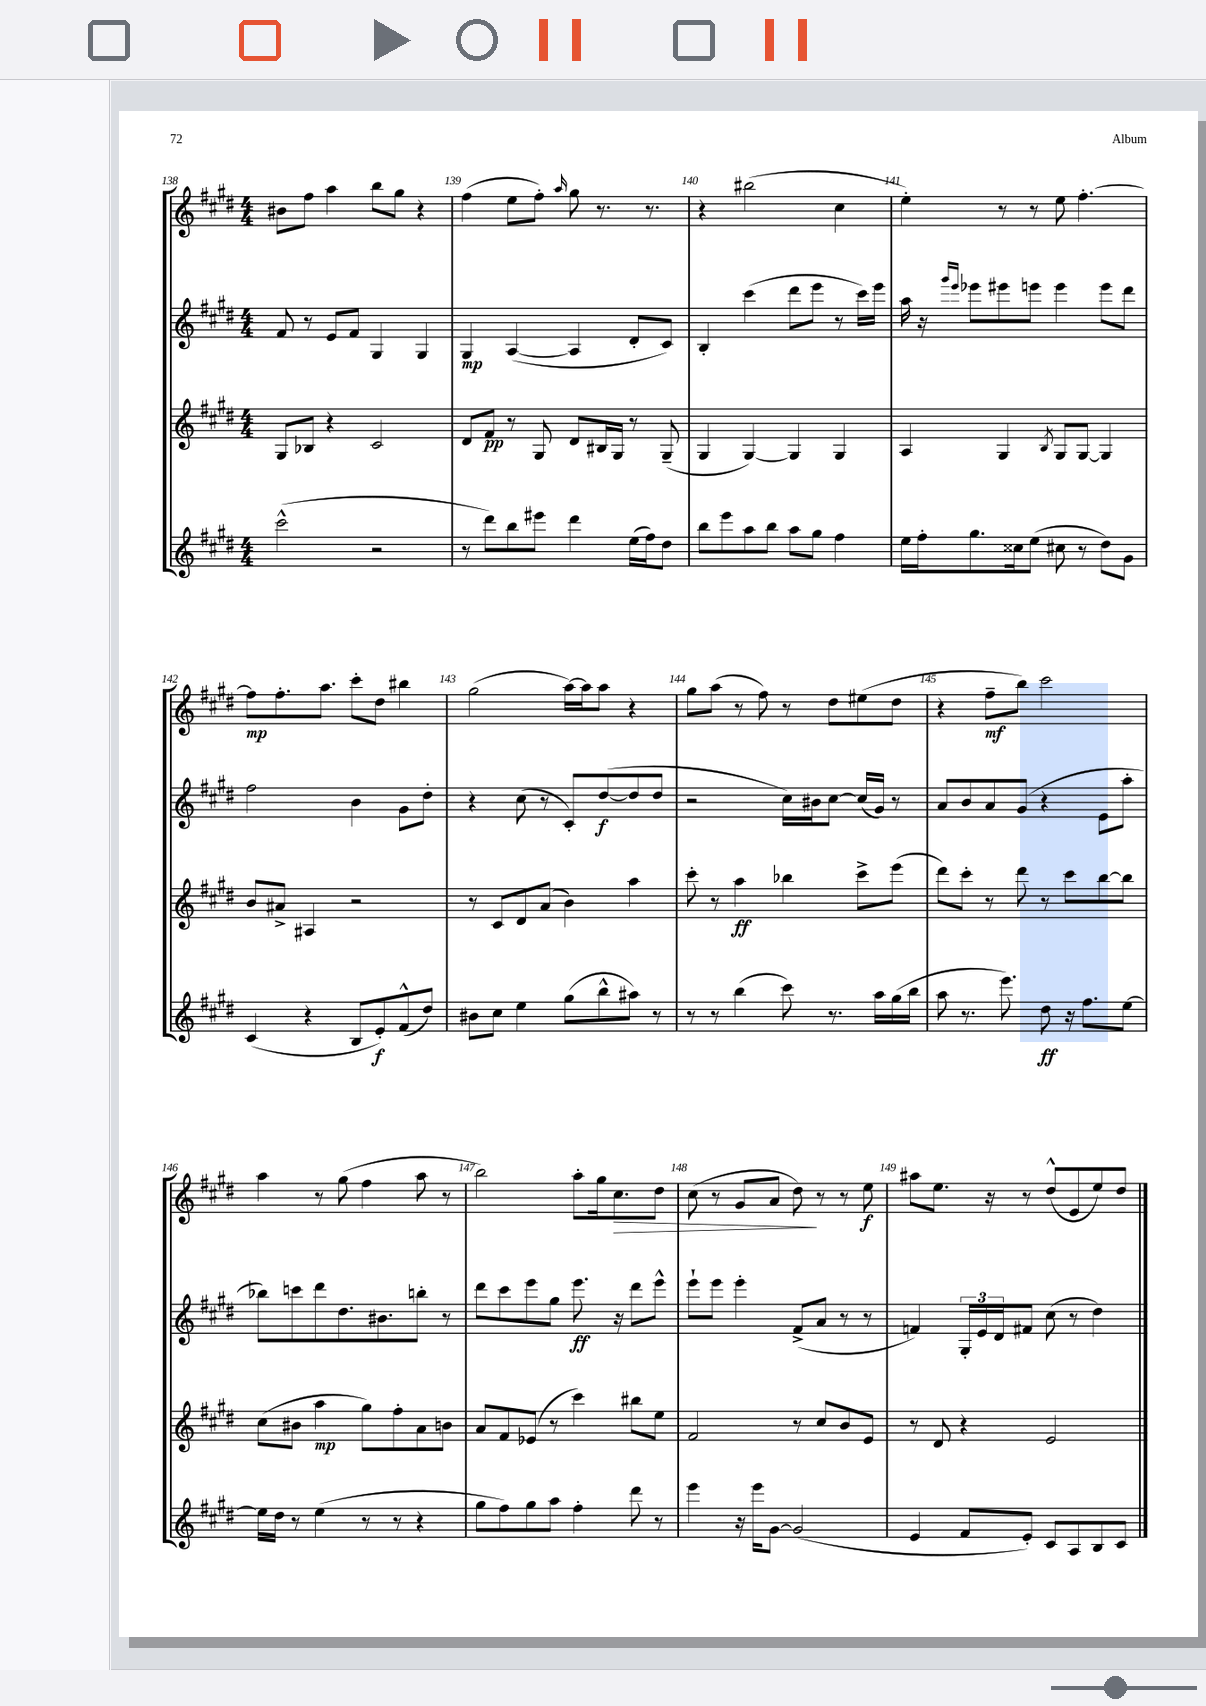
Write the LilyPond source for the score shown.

<<
\new StaffGroup <<
\new Staff = "s0" {
    \clef treble \key e \major \numericTimeSignature \time 4/4
    bis'8 fis''8 a''4 b''8 gis''8 r4 |
    fis''4( e''8 fis''8-.) \grace { a''16 } gis''8 r8. r8. |
    r4 bis''2( cis''4 |
    e''4-.) r8 r8 e''8 fis''4.~-. |
    fis''8\mp fis''8.-. a''8. cis'''8-. dis''8 bis''4 |
    gis''2( a''16~) a''16 a''8 r4 |
    gis''8 a''8( r8 fis''8) r8 dis''8 eis''8( dis''8 |
    r4 fis''8--\mf b''8) cis'''2 |
    a''4 r8 gis''8( fis''4 a''8 r8 |
    b''2) a''8-. gis''16 cis''8.\> dis''8 |
    cis''8( r8 gis'8 a'8 dis''8\!) r8 r8 e''8\f |
    ais''8 e''8. r16 r8 dis''8-^( e'8 e''8) dis''8 \bar "|." |
}
\new Staff = "s1" {
    \clef treble \key e \major \numericTimeSignature \time 4/4
    fis'8 r8 e'8 fis'8 gis4 gis4 |
    gis4\mp a4~( a4 dis'8-. cis'8) |
    b4-. cis'''4( dis'''8 e'''8 r8 cis'''16) e'''16 |
    a''16 r16 \grace { gis'''16 e'''16 } ees'''8 eis'''8 e'''8 e'''4 e'''8 dis'''8 |
    fis''2 b'4 gis'8 dis''8-. |
    r4 cis''8( r8 cis'8-.) dis''8~\f( dis''8 dis''8 |
    r2 cis''16) bis'16 cis''8~ cis''16( gis'16) r8 |
    a'8 b'8 a'8 gis'8( r4 e'8 a''8-. |
    bes''8) c'''8 dis'''8 dis''8. bis'8. b''8-. r8 |
    dis'''8 cis'''8 e'''8 gis''8 e'''8.\ff r16 dis'''8 e'''8-^ |
    e'''8-! e'''8 e'''4-. fis'8->( a'8 r8 r8 |
    f'4) \tuplet 3/2 { gis16-. e'16 dis'16 } fis'8 cis''8( r8 dis''4) \bar "|." |
}
\new Staff = "s2" {
    \clef treble \key e \major \numericTimeSignature \time 4/4
    gis8 bes8 r4 cis'2 |
    dis'8 fis'8\pp r8 gis8 dis'8 bis16 gis16 r8 gis8--( |
    gis4 gis4~) gis4 gis4 |
    a4 gis4 \acciaccatura { b8 } gis8 gis8~ gis4 |
    b'8 ais'8-> ais4 r2 |
    r8 cis'8 dis'8 a'8( b'4) a''4 |
    cis'''8-. r8 a''4\ff bes''4 cis'''8-> e'''8( |
    dis'''8) cis'''8-. r8 dis'''8 r8 cis'''8 b''8~ b''8 |
    cis''8( bis'8 a''4\mp gis''8) fis''8-. a'8 b'8 |
    a'8 fis'8 ees'8( r8 cis'''4) bis''8 e''8 |
    fis'2 r8 cis''8 b'8 e'8 |
    r8 dis'8 r4 e'2 \bar "|." |
}
\new Staff = "s3" {
    \clef treble \key e \major \numericTimeSignature \time 4/4
    cis'''2-^( r2 |
    r8 dis'''8) b''8 eis'''8 dis'''4 e''16( fis''16) dis''8 |
    b''8 e'''8 a''8 b''8 a''8 gis''8 fis''4 |
    e''16 fis''16-. gis''8. cisis''16 e''8( cis''8 r8 dis''8) gis'8 |
    cis'4( r4 b8 e'8-.\f) fis'8-^( dis''8) |
    bis'8 cis''8 e''4 gis''8( b''8-^ ais''8) r8 |
    r8 r8 b''4( cis'''8) r8. a''16 gis''16( b''16 |
    a''8 r8. e'''8.) dis''8\ff r16 fis''8. e''8~ |
    e''16 dis''16 r8 e''4( r8 r8 r4 |
    gis''8 fis''8) gis''8 a''8 fis''4-. dis'''8 r8 |
    e'''4 r16 e'''16 gis'8~ gis'2( |
    e'4 fis'8 e'8-.) cis'8 a8 b8 cis'8 \bar "|." |
}
>>
>>
\layout { \context { \Score currentBarNumber = #138 \override BarNumber.break-visibility = ##(#f #t #t) barNumberVisibility = #all-bar-numbers-visible } }
